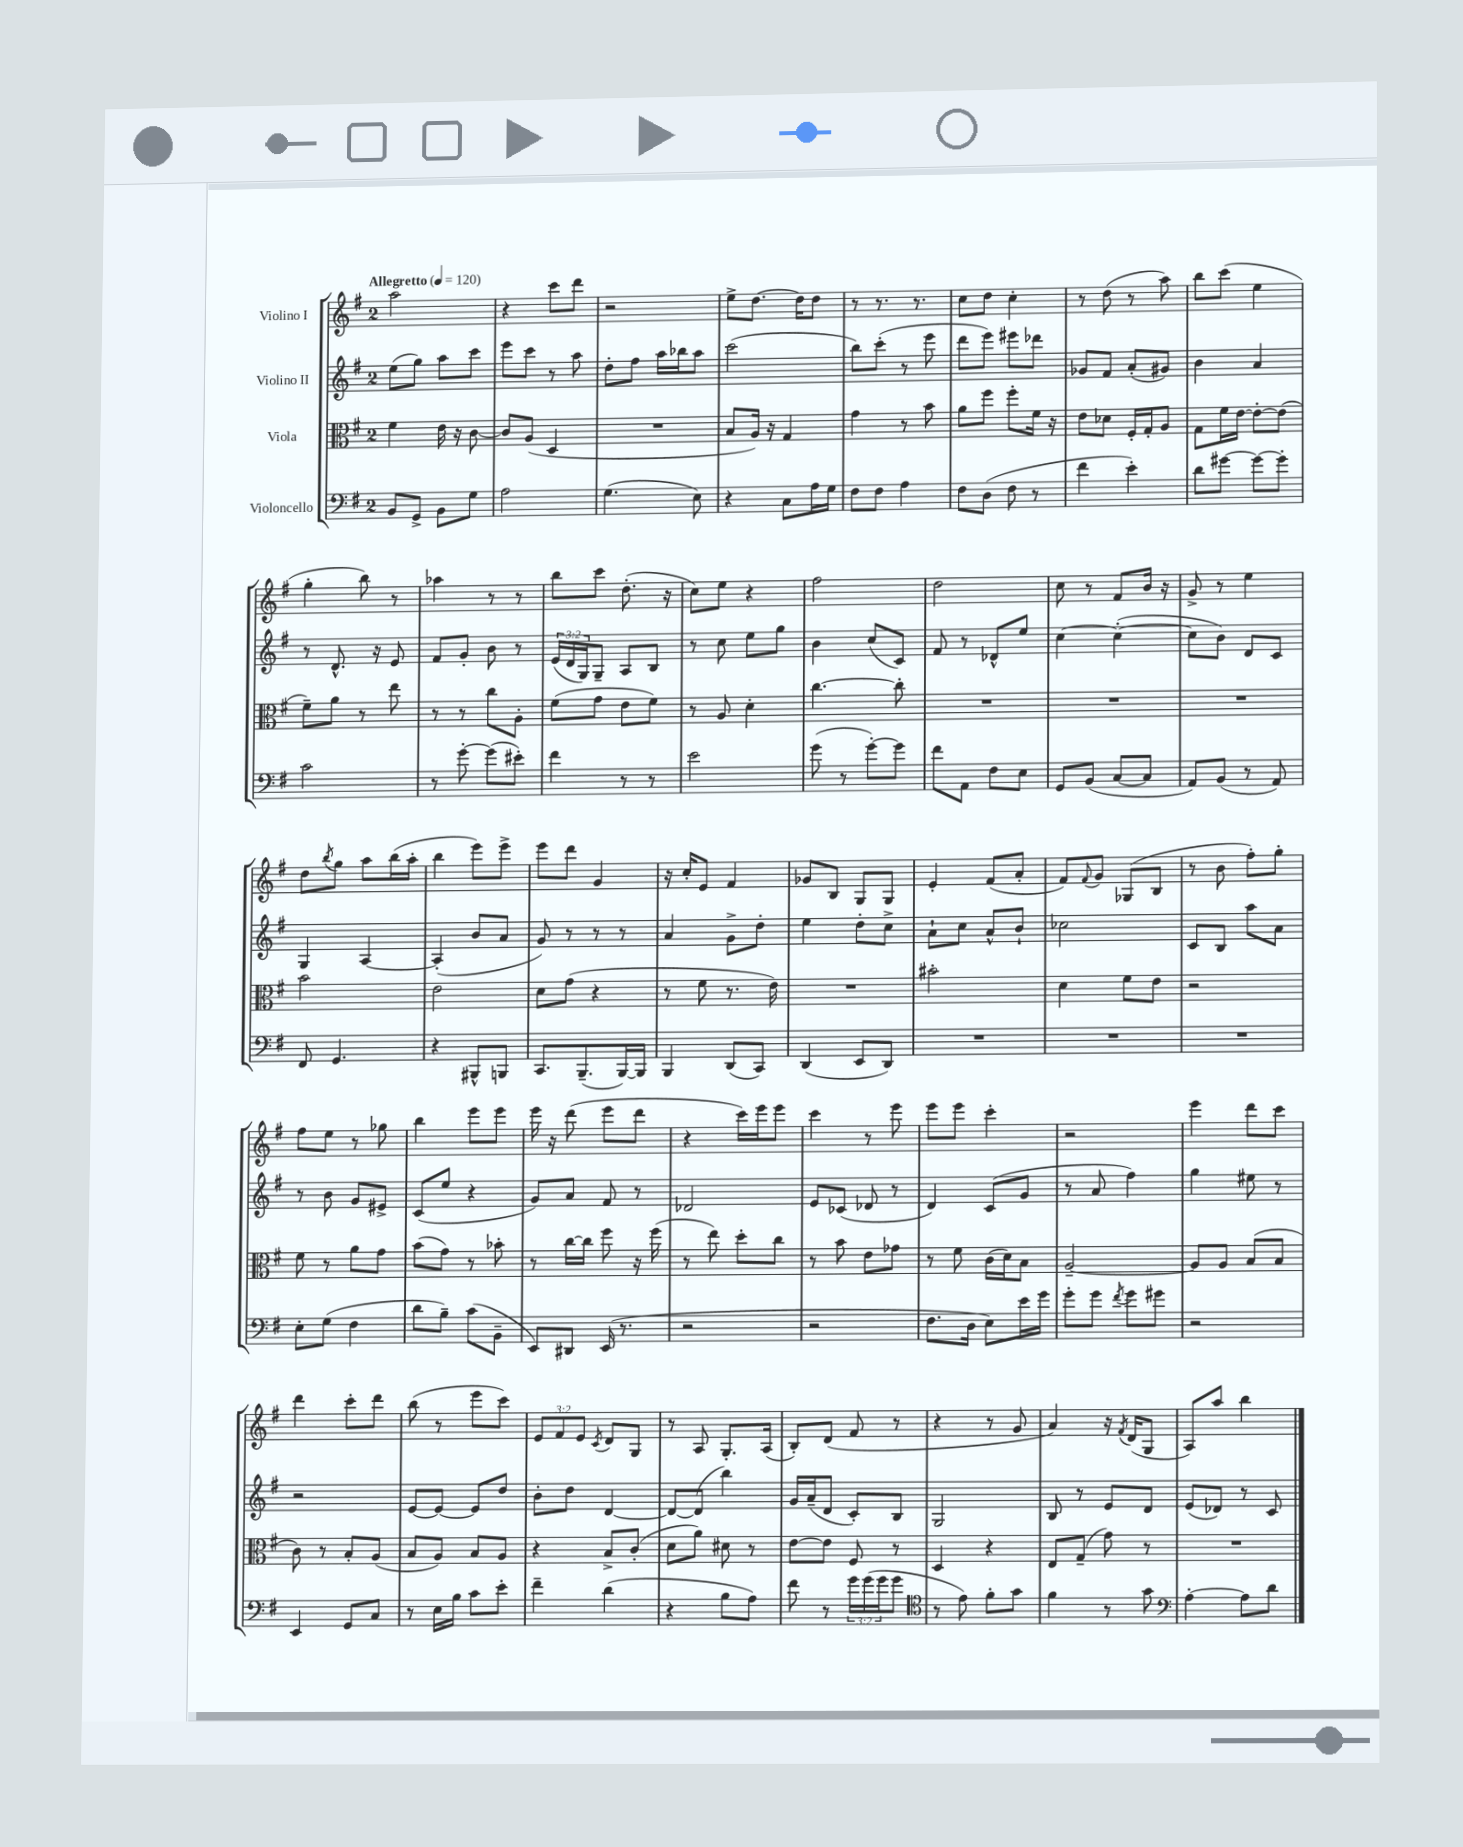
<<
\new StaffGroup <<
\new Staff = "s0" \with { instrumentName = "Violino I" } {
    \clef treble \key g \major \once \override Staff.TimeSignature.style = #'single-digit \time 2/4 \override Staff.TupletNumber.text = #tuplet-number::calc-fraction-text \tempo "Allegretto" 4 = 120
    a''2 |
    r4 c'''8 d'''8 |
    r2 |
    e''8-> d''8.~ d''16 d''8 |
    r8 r8. r8. |
    c''8 d''8 c''4-. |
    r8 d''8( r8 a''8) |
    b''8 c'''8( e''4 |
    g''4-. b''8) r8 |
    aes''4 r8 r8 |
    b''8 c'''8 d''8.-.( r16 |
    c''8) e''8 r4 |
    fis''2 |
    d''2 |
    c''8 r8 fis'8 b'16 r16 |
    g'8-> r8 e''4 |
    d''8 \acciaccatura { b''8 } g''8 a''8 b''16( a''16-. |
    b''4 e'''8) e'''8-> |
    e'''8 d'''8 g'4 |
    r16 c''16-. e'8 fis'4 |
    ges'8 b8 g8 g8 |
    e'4-. fis'8( a'8-. |
    fis'8) \appoggiatura { fis'8 } g'8 ges8( b8 |
    r8 b'8 fis''8-.) g''8-. |
    fis''8 e''8 r8 ges''8 |
    b''4 e'''8 e'''8 |
    e'''16 r16 d'''8( e'''8 d'''8 |
    r4 c'''16) e'''16 e'''8 |
    c'''4 r8 e'''8 |
    e'''8 e'''8 c'''4-. |
    r2 |
    e'''4 d'''8 c'''8 |
    d'''4 c'''8-. d'''8 |
    b''8( r8 e'''8 c'''8) |
    \tuplet 3/2 { e'8 fis'8 e'8 } \acciaccatura { c'8 } d'8 g8 |
    r8 a8 g8.-. a16( |
    b8-.) d'8( fis'8 r8 |
    r4 r8 g'8 |
    a'4) r16 \acciaccatura { fis'8 } d'16( g8 |
    a8) a''8 b''4 \bar "|." |
}
\new Staff = "s1" \with { instrumentName = "Violino II" } {
    \clef treble \key g \major \once \override Staff.TimeSignature.style = #'single-digit \time 2/4 \override Staff.TupletNumber.text = #tuplet-number::calc-fraction-text
    e''8( g''8) a''8 c'''8 |
    e'''8 c'''8 r8 a''8 |
    d''8-. fis''8 a''16 bes''16 a''8 |
    c'''2( |
    b''8) c'''8-.( r8 e'''8 |
    d'''8 e'''8) eis'''8 des'''8 |
    ges'8 fis'8 a'8-.( gis'8) |
    b'4 a'4 |
    r8 d'8.-^ r16 e'8 |
    fis'8 g'8-. b'8 r8 |
    \tuplet 3/2 { e'16( d'16 g16) } g8-- a8 b8 |
    r8 c''8 e''8 g''8 |
    b'4 c''8( c'8) |
    fis'8 r8 des'8-^ e''8 |
    c''4~ c''4~-.( |
    c''8 b'8) d'8 c'8 |
    g4 a4~ |
    a4-.( b'8 a'8 |
    g'8) r8 r8 r8 |
    a'4 g'8-> d''8-. |
    e''4 d''8-. c''8-> |
    a'8-! c''8 a'8-^ b'8-! |
    ces''2 |
    c'8 b8 a''8 a'8 |
    r8 b'8 g'8 eis'8-> |
    c'8( e''8 r4 |
    g'8) a'8 fis'8 r8 |
    des'2 |
    e'8 ces'8( des'8 r8 |
    d'4) c'8( g'8 |
    r8 a'8 fis''4) |
    g''4 eis''8 r8 |
    r2 |
    e'8~ e'8~ e'8 d''8 |
    b'8-. d''8 d'4~ |
    d'8~ d'8( b''4) |
    g'16 a'16--( d'8 c'8-.) b8 |
    g2 |
    b8 r8 e'8 d'8 |
    e'8( des'8) r8 c'8 \bar "|." |
}
\new Staff = "s2" \with { instrumentName = "Viola" } {
    \clef alto \key g \major \once \override Staff.TimeSignature.style = #'single-digit \time 2/4
    fis'4 e'16 r16 c'8~ |
    c'8 a8( d4 |
    R2 |
    b8 a16) r16 g4 |
    g'4 r8 b'8 |
    a'8 fis''8 fis''8-. fis'16 r16 |
    e'8 des'8 fis16-. g16-. a8 |
    g8 fis'16 e'16~ e'8~-. e'8( |
    fis'8--) a'8 r8 e''8 |
    r8 r8 c''8 a8-. |
    fis'8( g'8 e'8 fis'8) |
    r8 a8 d'4-. |
    c''4.~ c''8-. |
    R2 |
    R2 |
    R2 |
    b'2 |
    e'2 |
    d'8 g'8( r4 |
    r8 fis'8 r8. e'16) |
    R2 |
    bis'2-. |
    d'4 fis'8 e'8 |
    r2 |
    fis'8 r8 a'8 g'8 |
    b'8( g'8) r8 bes'8-. |
    r8 c''16~ c''16 fis''8 r16 fis''16( |
    r8 e''8) d''8-. c''8 |
    r8 b'8 e'8 ges'8 |
    r8 fis'8 c'16( d'16) b8 |
    a2~-- |
    a8 a8 b8( b8 |
    c'8) r8 b8-. a8( |
    b8 a8) b8 a8 |
    r4 b8-> c'8-.( |
    d'8 a'8) dis'8 r8 |
    e'8~ e'8 fis8 r8 |
    d4 r4 |
    e8 g8--( g'8) r8 |
    R2 \bar "|." |
}
\new Staff = "s3" \with { instrumentName = "Violoncello" } {
    \clef bass \key g \major \once \override Staff.TimeSignature.style = #'single-digit \time 2/4 \override Staff.TupletNumber.text = #tuplet-number::calc-fraction-text
    b,8 g,8-> b,8 g8 |
    a2 |
    g4.( e8) |
    r4 c8 a16 g16 |
    fis8 fis8 a4 |
    fis8 d8( fis8 r8 |
    fis'4 e'4-.) |
    d'8 gis'8~ gis'8~ gis'8-. |
    c'2 |
    r8 g'8~-. g'8( eis'8-.) |
    fis'4 r8 r8 |
    e'2 |
    g'8( r8 g'8~-.) g'8 |
    fis'8 a,8 fis8 e8 |
    g,8 b,8( c8~ c8 |
    a,8) b,8( r8 a,8) |
    fis,8 g,4. |
    r4 bis,,8-^ b,,8 |
    c,8. b,,8.--( b,,16~) b,,16 |
    b,,4 d,8( c,8) |
    d,4( e,8 d,8) |
    R2 |
    R2 |
    R2 |
    e8-. g8( fis4 |
    d'8 b8--) c'8( b,8-- |
    e,8) dis,8 e,16( r8. |
    r2 |
    r2 |
    fis8. d16 e8) e'16 g'16 |
    g'8-. g'8 \acciaccatura { fis'8 } g'8 gis'8 |
    r2 |
    e,4 g,8 c8 |
    r8 e16 b16 c'8 e'8-. |
    fis'4-- d'4( |
    r4 b8 a8) |
    fis'8 r8 \tuplet 3/2 { g'16 g'16( g'16 } g'8 |
    \clef tenor r8 e'8) fis'8-. g'8 |
    fis'4 r8 g'8 |
    \clef bass a4~-. a8 d'8 \bar "|." |
}
>>
>>
\layout { \context { \Score \remove "Bar_number_engraver" } }
